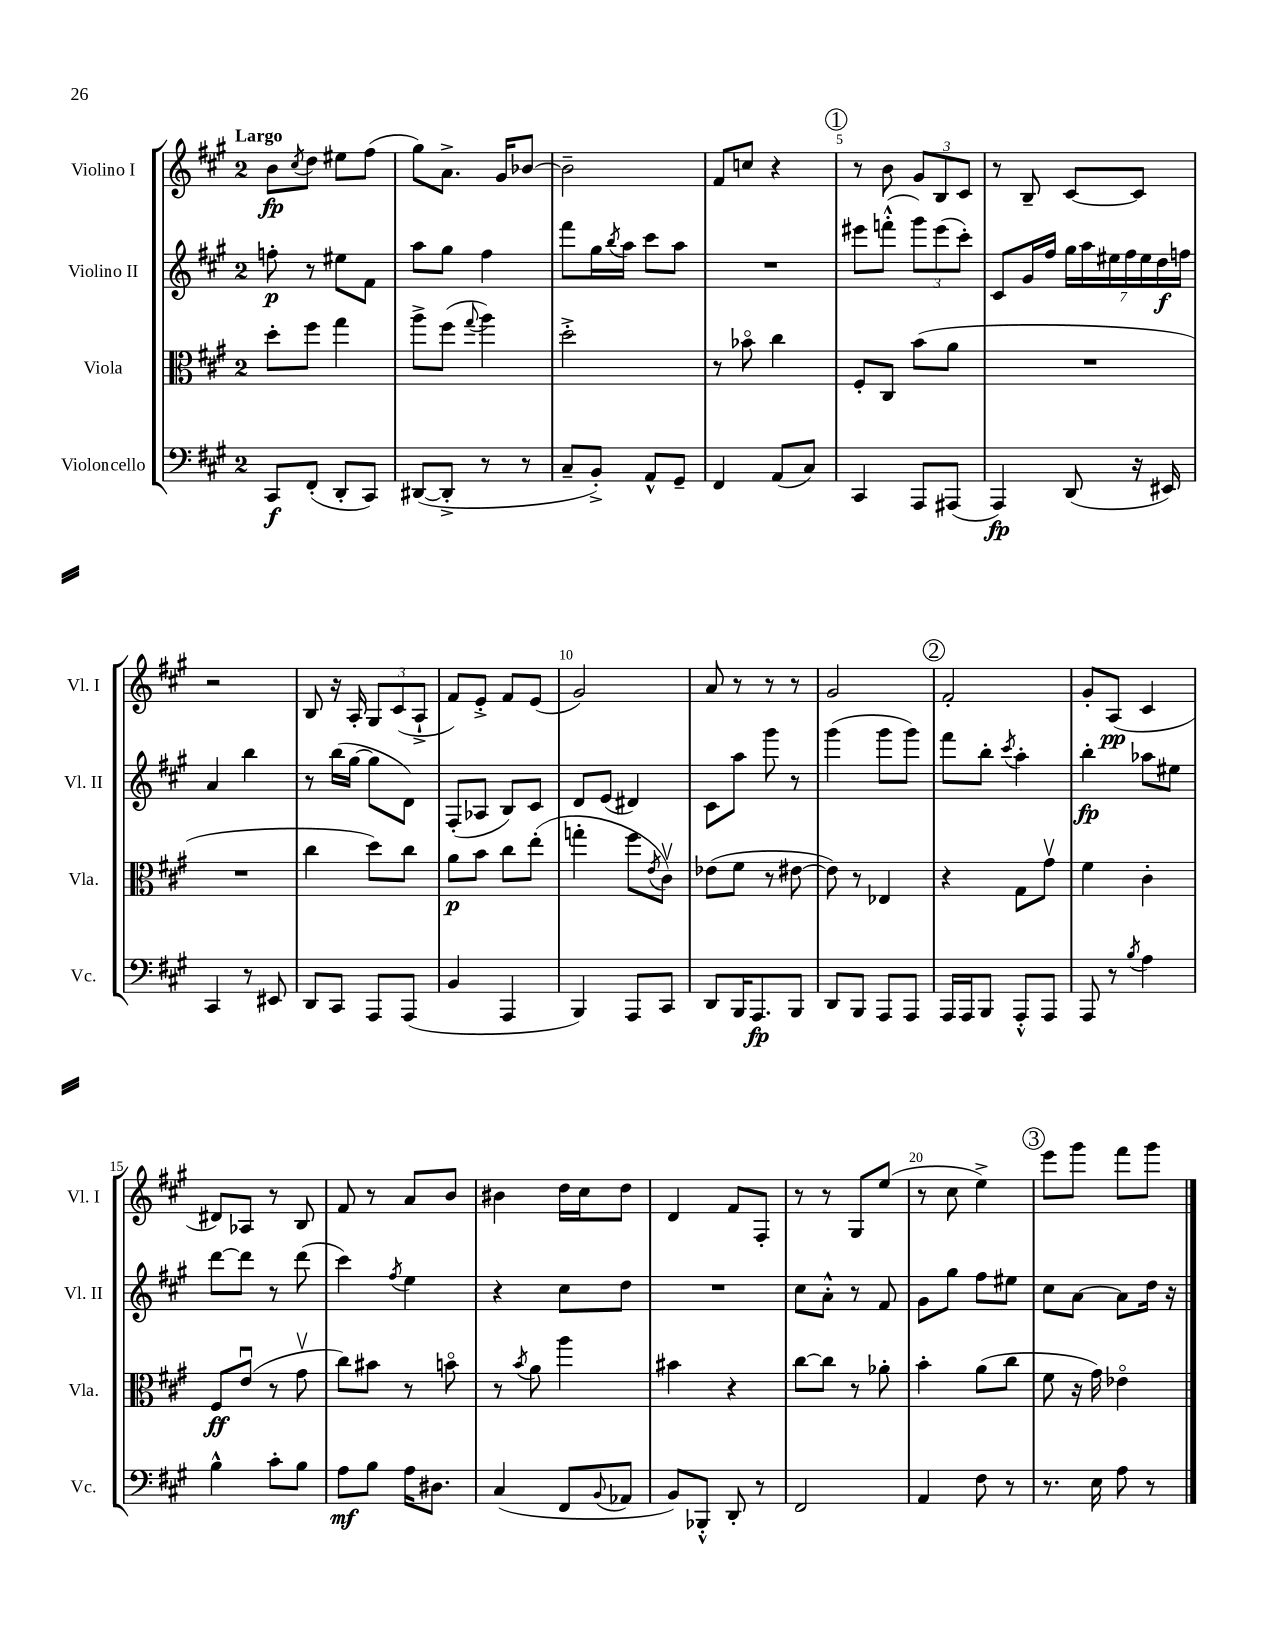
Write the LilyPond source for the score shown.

<<
\new StaffGroup <<
\new Staff = "s0" \with { instrumentName = "Violino I" shortInstrumentName = "Vl. I" } {
    \clef treble \key a \major \once \override Staff.TimeSignature.style = #'single-digit \time 2/4 \tempo "Largo"
    b'8\fp \acciaccatura { cis''8 } d''8 eis''8 fis''8( |
    gis''8) a'8.-> gis'16 bes'8~ |
    bes'2-- |
    fis'8 c''8 r4 |
    \mark \markup { \circle "1" } r8 b'8 \tuplet 3/2 { gis'8 b8 cis'8 } |
    r8 b8-- cis'8~ cis'8 |
    r2 |
    b8 r16 a16-. \tuplet 3/2 { gis8 cis'8( a8-!-> } |
    fis'8) e'8-.-> fis'8 e'8( |
    gis'2) |
    a'8 r8 r8 r8 |
    gis'2 |
    \mark \markup { \circle "2" } fis'2-. |
    gis'8-. a8\pp( cis'4 |
    dis'8) aes8 r8 b8 |
    fis'8 r8 a'8 b'8 |
    bis'4 d''16 cis''16 d''8 |
    d'4 fis'8 fis8-. |
    r8 r8 gis8 e''8( |
    r8 cis''8 e''4->) |
    \mark \markup { \circle "3" } e'''8 gis'''8 fis'''8 gis'''8 \bar "|." |
}
\new Staff = "s1" \with { instrumentName = "Violino II" shortInstrumentName = "Vl. II" } {
    \clef treble \key a \major \once \override Staff.TimeSignature.style = #'single-digit \time 2/4
    f''8-.\p r8 eis''8 fis'8 |
    a''8 gis''8 fis''4 |
    fis'''8 gis''16 \acciaccatura { b''8 } a''16 cis'''8 a''8 |
    R2 |
    \mark \markup { \circle "1" } eis'''8 f'''8-.-^( \tuplet 3/2 { gis'''8) eis'''8( cis'''8-.) } |
    cis'8 gis'16 fis''16 \tuplet 7/4 { gis''16 a''16 eis''16 fis''16 eis''16 d''16\f f''16 } |
    a'4 b''4 |
    r8 b''16( gis''16~ gis''8 d'8) |
    fis8-.( aes8 b8) cis'8 |
    d'8 e'8( dis'4) |
    cis'8 a''8 gis'''8 r8 |
    gis'''4( gis'''8 gis'''8) |
    \mark \markup { \circle "2" } fis'''8 b''8-. \acciaccatura { cis'''8 } a''4-. |
    b''4-.\fp aes''8 eis''8 |
    d'''8~ d'''8 r8 d'''8( |
    cis'''4) \acciaccatura { fis''8 } e''4 |
    r4 cis''8 d''8 |
    R2 |
    cis''8 a'8-.-^ r8 fis'8 |
    gis'8 gis''8 fis''8 eis''8 |
    \mark \markup { \circle "3" } cis''8 a'8~ a'8 d''16 r16 \bar "|." |
}
\new Staff = "s2" \with { instrumentName = "Viola" shortInstrumentName = "Vla." } {
    \clef alto \key a \major \once \override Staff.TimeSignature.style = #'single-digit \time 2/4
    d''8-. fis''8 gis''4 |
    a''8-> fis''8( \appoggiatura { gis''8 } a''4) |
    d''2-.-> |
    r8 bes'8\flageolet cis''4 |
    \mark \markup { \circle "1" } fis8-. cis8 b'8( a'8 |
    R2 |
    R2 |
    cis''4 d''8) cis''8 |
    a'8\p b'8 cis''8 e''8-.( |
    g''4-. fis''8 \acciaccatura { e'8 } cis'8\upbow) |
    ees'8( fis'8 r8 eis'8~ |
    eis'8) r8 ees4 |
    \mark \markup { \circle "2" } r4 gis8 gis'8\upbow |
    fis'4 cis'4-. |
    fis8\ff e'8\downbow( r8 gis'8\upbow |
    cis''8) bis'8 r8 b'8\flageolet |
    r8 \acciaccatura { b'8 } a'8 a''4 |
    bis'4 r4 |
    cis''8~ cis''8 r8 aes'8-. |
    b'4-. a'8( cis''8 |
    \mark \markup { \circle "3" } fis'8 r16 gis'16) ees'4\flageolet \bar "|." |
}
\new Staff = "s3" \with { instrumentName = "Violoncello" shortInstrumentName = "Vc." } {
    \clef bass \key a \major \once \override Staff.TimeSignature.style = #'single-digit \time 2/4
    cis,8\f fis,8-.( d,8-. cis,8) |
    dis,8~( dis,8-.-> r8 r8 |
    cis8-- b,8-.->) a,8-^ gis,8-- |
    fis,4 a,8( cis8) |
    \mark \markup { \circle "1" } cis,4 a,,8 ais,,8( |
    a,,4\fp) d,8( r16 eis,16) |
    cis,4 r8 eis,8 |
    d,8 cis,8 a,,8 a,,8( |
    b,4 a,,4 |
    b,,4) a,,8 cis,8 |
    d,8 b,,16 a,,8.\fp b,,8 |
    d,8 b,,8 a,,8 a,,8 |
    \mark \markup { \circle "2" } a,,16 a,,16 b,,8 a,,8-.-^ a,,8 |
    a,,8 r8 \acciaccatura { b8 } a4 |
    b4-^ cis'8-. b8 |
    a8\mf b8 a16 dis8. |
    cis4( fis,8 \appoggiatura { b,8 } aes,8 |
    b,8) bes,,8-.-^ d,8-. r8 |
    fis,2 |
    a,4 fis8 r8 |
    \mark \markup { \circle "3" } r8. e16 a8 r8 \bar "|." |
}
>>
>>
\layout { \context { \Score \override BarNumber.break-visibility = ##(#f #t #t) barNumberVisibility = #(every-nth-bar-number-visible 5) } }
